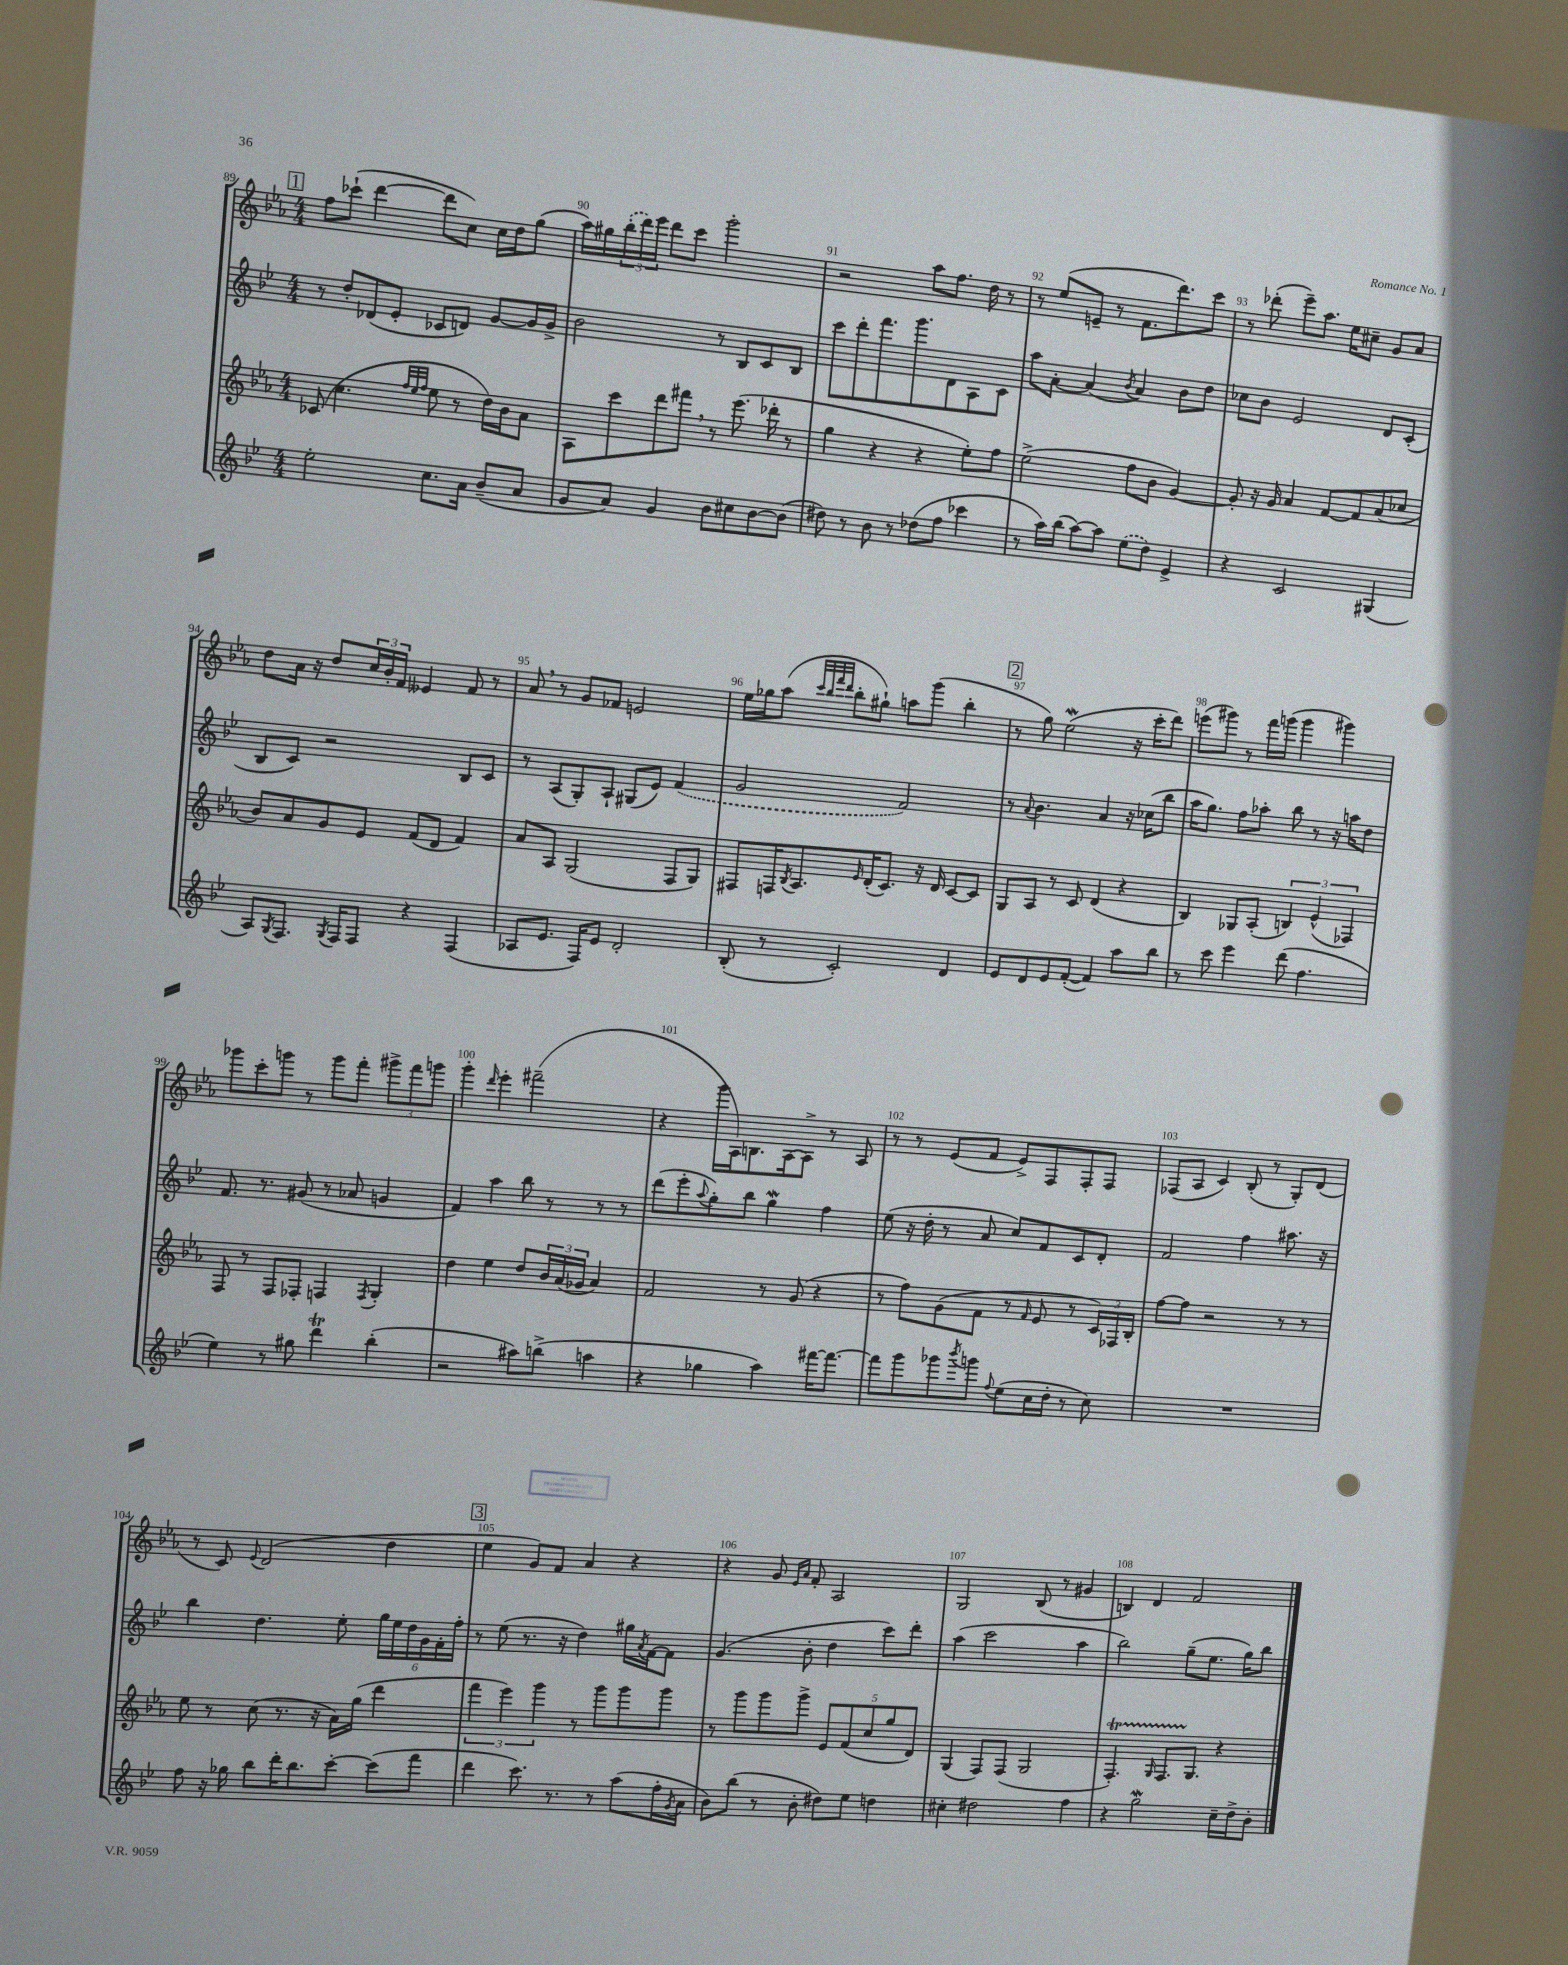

**kern	**kern	**kern	**kern
*staff4	*staff3	*staff2	*staff1
*clefG2	*clefG2	*clefG2	*clefG2
*k[b-e-]	*k[b-e-a-]	*k[b-e-]	*k[b-e-a-]
*M4/4	*M4/4	*M4/4	*M4/4
2ee-'	(8c-	8r	8ff
.	4.cc	8dd'	(8ccc-`
.	.	(8d-	[4ddd
.	.	8e-'	.
.	32qqff	.	.
.	32qqee-	.	.
.	32qqff	.	.
8.cc	8ee-	8c-	8ddd]
.	8r	8d)	8cc)
16a	.	.	.
(8b-~	16dd)	[8g	16cc
.	16b-	.	16dd
8a	8a-	16g]	(8gg
.	.	16g^	.
=	=	=	=
8g	8A-	2b-	16aa-)
.	.	.	16gg#
8a)	8ccc	.	(24bb-'
.	.	.	24ddd)
.	.	.	24eee-
4g	8ddd	.	8ddd
.	8fff#	.	8ccc
8b-	8r	8r	2ggg'
8cc#	(8.eee-	8B-	.
[8b-	.	8c	.
.	16ddd-'	.	.
(8b-]	8r	8B-	.
=	=	=	=
8dd#)	4gg	8ccc	2r
8r	.	8ddd'	.
8b-	4r	8.fff	.
8r	.	.	.
.	.	8.ggg	.
(8dd-	4r	.	8aa-
8ff	.	8d	8.ff
4ccc-	8ee-')	8A	.
.	.	.	16dd
.	8ff	8c	8r
=	=	=	=
8r	(2ee-^	8aa	8r
16aa)	.	[8a'	(8ee-
(16bb-	.	.	.
[8aa)	.	(4a]	8e~
8aa]	.	.	8r
.	.	8qb-	.
(8ee-	8ff	4a)	8.f
8dd)	8b-	.	.
.	.	.	8.ddd)
4e-^	[4g)	8b-	.
.	.	8dd	8ccc
=	=	=	=
4r	8g']	8cc-	8r
.	16r	8b-	(8ddd-'
.	16g	.	.
2c	4a-	2e-	8eee-~)
.	.	.	8.aa-
.	[8f	.	.
.	.	.	16ee-
.	8f]	.	8cc#~
(4G#	(8a-	8d	8g
.	8cc-	(8c'	8a-
=	=	=	=
8A)	8b-)	8B-	8dd
8qG	.	.	.
8.F	8a-	8c)	16a-
.	.	.	16r
.	8g	2r	8dd
8qG	.	.	.
16F	.	.	.
8F	8e-	.	24cc
.	.	.	24b-'
.	.	.	24f
4r	(8f	.	4e--
.	8d	.	.
(4F	4f)	8B-	8f
.	.	8c	8r
=	=	=	=
8A-	8a-	8r	8a-
8.e-	8A-	(8A	8r
.	(2G	8G')	8g
16F)	.	.	.
8e-	.	8A`	8f-
2d'	.	(8G#	2e
.	.	8e-)	.
.	8F	(4f	.
.	8G)	.	.
=	=	=	=
(8B-'	8F#	2g	16ee-
.	.	.	16gg-
8r	16F	.	(8aa-
.	8qB-	.	.
.	8.A-	.	.
.	.	.	32qqccc
.	.	.	32qqbb-
.	.	.	32qqfff
.	.	.	32qqddd
2c')	.	.	8bb-'
.	16qqe-	.	.
.	(16d'	.	8gg#`)
.	8.c)	.	.
.	.	2f)	8aa
.	16r	.	(8ggg
.	16d	.	.
4d	[8c	.	4bb-'
.	8c]	.	.
=	=	=	=
8e-	8G	8r	8r
.	.	8qqa	.
8d	8A-	4.b-	8gg)
8e-	8r	.	(2ee-
([8f'	8c	.	.
4f])	(4d	4a	.
8aa	4r	16r	16r
.	.	(16cc-	16ccc'
8bb-	.	8bb-	8ddd)
=	=	=	=
8r	4B-)	16aa	(8eee
.	.	8.gg)	.
8ccc	.	.	8ggg#)
4eee-	8G-	8ff	8r
.	(8A-'	8aa-'	16fff
.	.	.	(16ggg
(8ddd	6B)	8bb-	4ggg
4.ff	.	8r	.
.	(6e-^^	.	.
.	.	16r	4ggg#)
.	.	16aa	.
.	6F-)	.	.
.	.	8dd	.
=	=	=	=
4ee-)	8F	8.f	8ggg-
.	8r	.	8ccc'
.	.	8.r	.
8r	8F	.	8ggg
8gg#	8F-'	(8g#	8r
4ddd	4F	8r	8ggg
.	.	8a-	8fff'
.	8qF	.	.
(4bb-'	4G'	4g	12ggg#^
.	.	.	12fff
.	.	.	12ggg
=	=	=	=
2r	4dd	4f)	4ggg'
.	.	.	16qqddd
.	4ee-	4aa	4eee-'
8aa#)	8dd	8bb-	(2fff#~
(8bb^	24b-	8r	.
.	(24a-	.	.
.	24g-	.	.
4aa	4a-)	8r	.
.	.	8r	.
=	=	=	=
4r	2f	(8ddd	4r
.	.	8eee-'	.
.	.	8qqaa	.
4gg-	.	8gg')	16ggg
.	.	.	16A-)
.	.	8bb-	8.B
4aa)	8r	4gg	.
.	.	.	[16A-
.	(8g	.	8A-^]
[16fff#	4r	4ff	8r
8.fff#_	.	.	.
.	.	.	8A-
=	=	=	=
8fff#]	8r	(8ee-	8r
8ggg	8ff)	16r	8r
.	.	16dd'	.
8ggg-	(8g	8r	(8e-
8qbbb-	.	.	.
8ggg	8f	8a	8f
8qqff	.	.	.
(8ee-	8r	8cc)	8e-^)
.	16qqf	.	.
16cc	8e-	8f	8F
16dd'	.	.	.
8r	8r	8c	8F'
8cc)	24c)	8d'	8F
.	24F-	.	.
.	24B-'	.	.
=	=	=	=
1r	[8ff	2f	(8F-
.	8ff]	.	8A-
.	2r	.	4c)
.	.	4ff	(8B-'
.	.	.	8r
.	8r	8.aa#	8G')
.	8r	.	(8d
.	.	16r	.
=	=	=	=
8ff	8ee-	4bb-	8r
16r	8r	.	8c)
16gg-	.	.	.
.	.	.	8qqe-
8bb-	(8cc	4.dd	(2d
16ddd'	8.r	.	.
8.bb-	.	.	.
.	16r	.	.
[8ccc'	16a-)	8ee-'	.
.	(16gg	.	.
(8ccc]	4ddd	24gg	4dd
.	.	24ee-	.
.	.	24dd	.
8fff	.	24g	.
.	.	24f'	.
.	.	24ff'	.
=	=	=	=
4ddd	6fff	8r	4ee-
.	.	(8ee-	.
.	6eee-)	.	.
8.ccc)	.	8.r	8g)
.	6ggg	.	.
.	.	.	8f
8.r	.	16r	.
.	8r	4dd)	4a-
8r	8ggg	.	.
(8aa	8ggg	16gg#	4r
.	.	8qa	.
.	.	[16f	.
16ff'	8ggg	8f]	.
8qg	.	.	.
16a	.	.	.
=	=	=	=
8b-)	8r	(4.g	4r
(8bb-	8ggg	.	.
8r	8ggg	.	8g
.	.	.	16qqe-
.	.	.	16qqa-
8b-'	8ggg^	8b-'	8f'
8dd#)	10e-	4dd	2A-
.	(10f	.	.
8ee-	.	.	.
.	10cc	.	.
4dd	.	8ccc)	.
.	10gg	.	.
.	.	8ddd'	.
.	10d)	.	.
=	=	=	=
4cc#'	(4G	(4aa	2G
2dd#	8F)	2ccc	.
.	(8F	.	.
.	2G	.	(8B-
.	.	.	8r
4ff	.	4aa	4g#
=	=	=	=
4r	4.F')	2bb-)	4B)
2gg	.	.	4d
.	16qqG	.	.
.	8.F	.	.
.	.	(8gg~	2f
.	8.G	.	.
.	.	8.ee-	.
16cc~	4r	.	.
16dd^	.	16gg)	.
8b-'	.	8bb-	.
==	==	==	==
*-	*-	*-	*-
